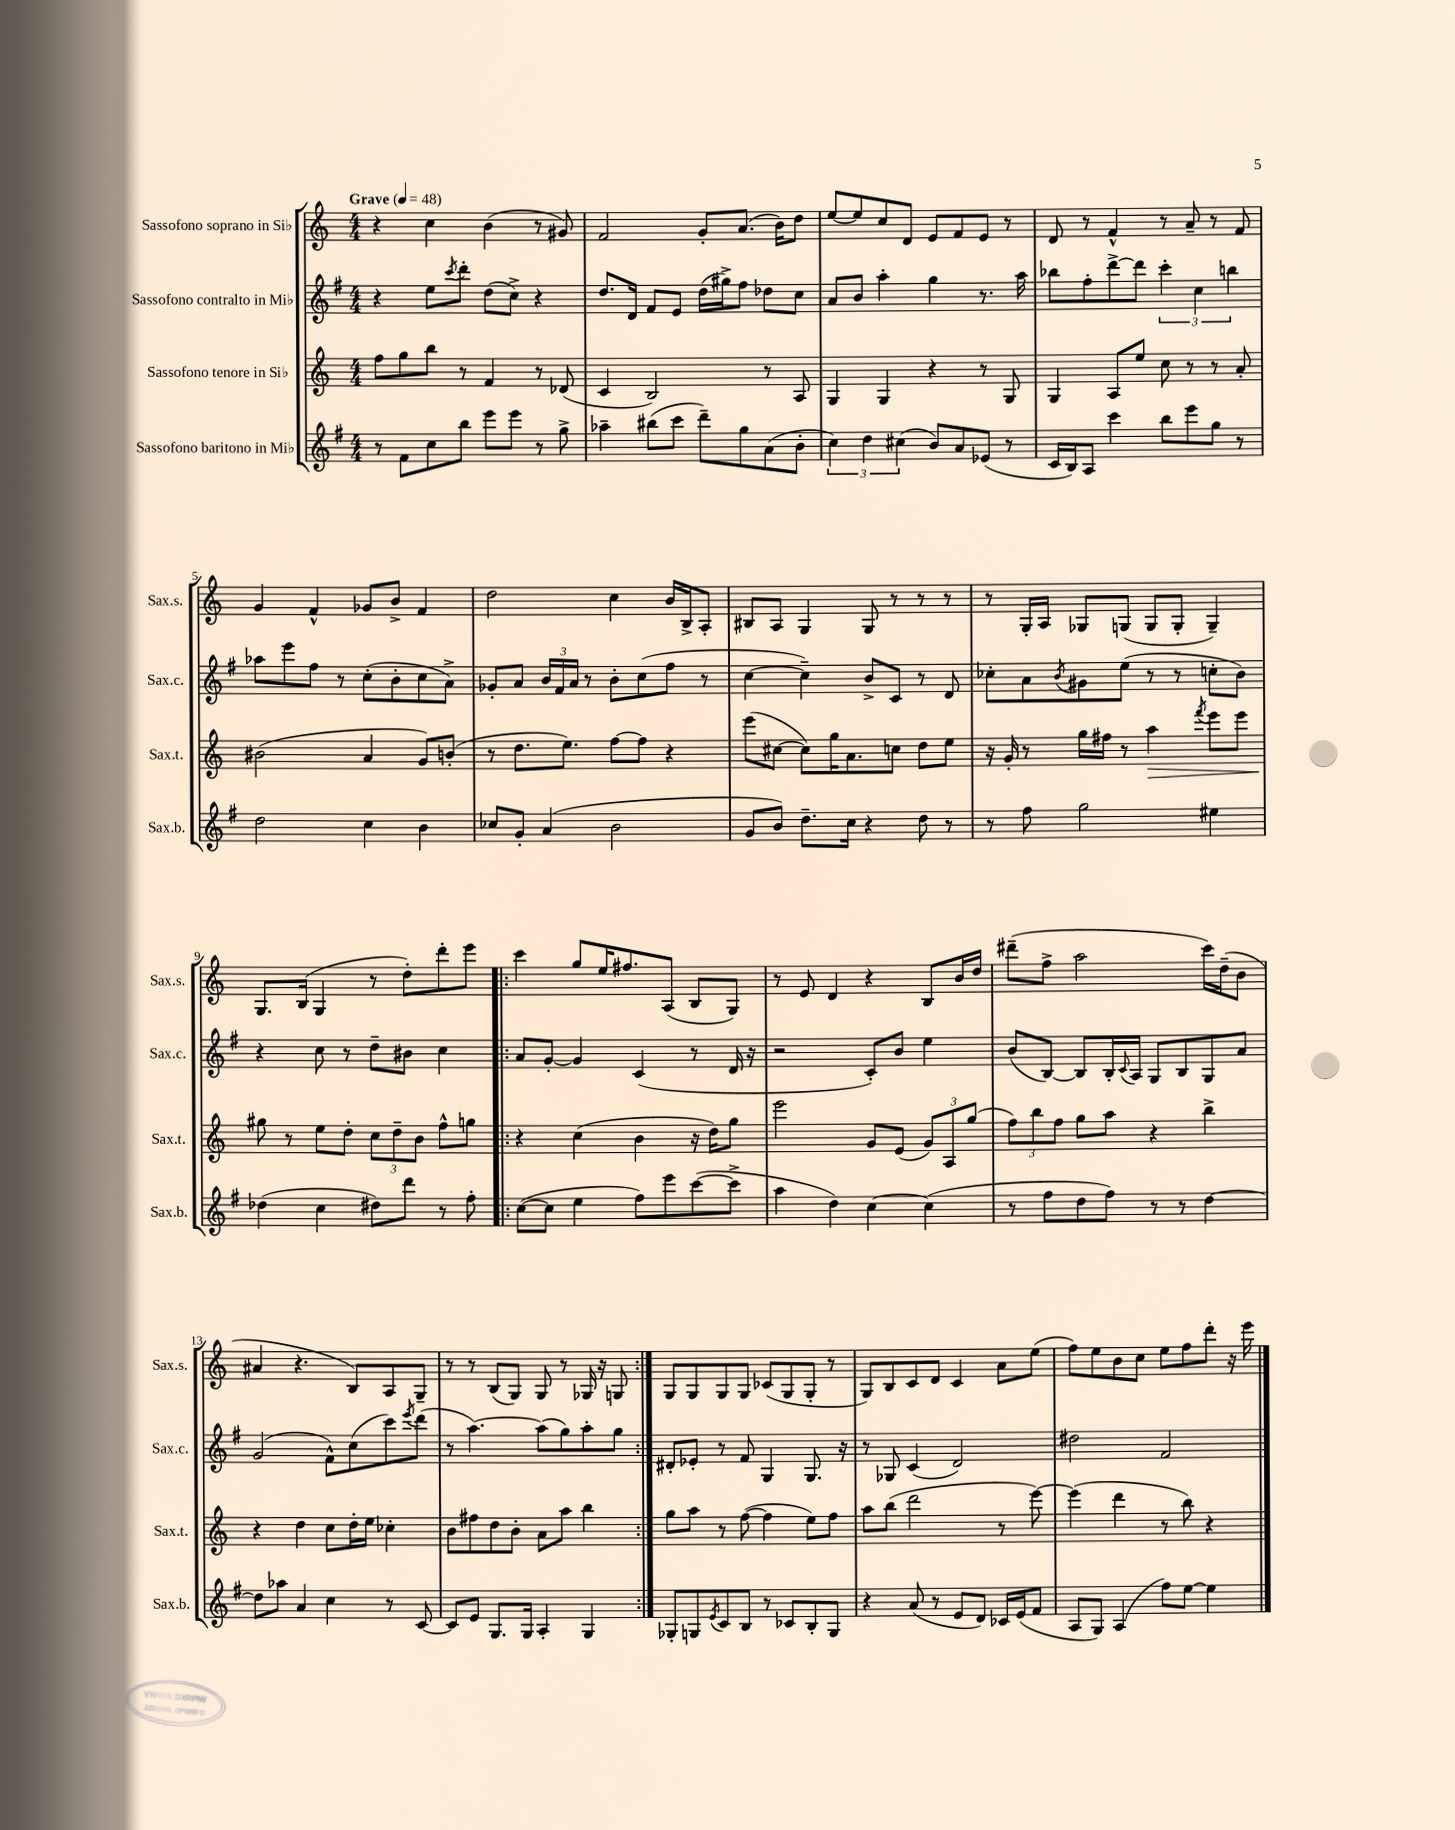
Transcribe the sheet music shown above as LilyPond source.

<<
\new StaffGroup <<
\new Staff = "s0" \with { instrumentName = "Sassofono soprano in Sib" shortInstrumentName = "Sax.s." } {
    \clef treble \key c \major \numericTimeSignature \time 4/4 \tempo "Grave" 4 = 48
    r4 c''4 b'4( r8 gis'8) |
    f'2 g'8-. a'8.( b'16) d''8 |
    e''8~ e''8 c''8 d'8 e'8 f'8 e'8 r8 |
    d'8 r8 f'4-^ r8 a'8-- r8 f'8 |
    g'4 f'4-^ ges'8 b'8-> f'4 |
    d''2 c''4 b'16 b16-> a8-. |
    bis8 a8 g4 g8 r8 r8 r8 |
    r8 g16-. a16 ges8 g8( g8 g8-. g4--) |
    g8. b16( g4 r8 d''8-.) d'''8-. e'''8 |
    \repeat volta 2 { c'''4 g''8 e''16 fis''8. a8( b8 g8) |
    r8 e'8 d'4 r4 b8 b'16 d''16 |
    dis'''8--( f''8-> a''2 c'''16) d''16--( b'8 |
    ais'4 r4. b8) a8 g8-- |
    r8 r8 b8( g8) g8 r8 ges16 r16 g8 | }
    g8 g8 g8 g8 ces'8( g8 g8-. r8 |
    g8) b8 c'8 d'8 c'4 a'8 e''8( |
    f''8) e''8 b'8 c''8 e''8 f''8 d'''8-. r16 e'''16 \bar "|." |
}
\new Staff = "s1" \with { instrumentName = "Sassofono contralto in Mib" shortInstrumentName = "Sax.c." } {
    \clef treble \key g \major \numericTimeSignature \time 4/4
    r4 e''8 \acciaccatura { c'''8 } d'''8-. d''8( c''8->) r4 |
    d''8. d'16 fis'8 e'8 d''16( gis''16->) fis''8 des''8 c''8 |
    a'8 b'8 a''4-. g''4 r8. a''16 |
    bes''8 fis''8-. d'''8~-> d'''8 \tuplet 3/2 { c'''4-. c''4 b''4 } |
    aes''8 e'''8 fis''8 r8 c''8-.( b'8-. c''8 a'8->) |
    ges'8-. a'8 \tuplet 3/2 { b'16 fis'16 a'16 } r8 b'8-. c''8( fis''8 r8 |
    c''4~ c''4--) b'8-> c'8 r8 d'8 |
    ces''8-. a'8 \acciaccatura { b'8 } gis'8 e''8( r8 r8 c''8-. b'8) |
    r4 c''8 r8 d''8-- bis'8 c''4 |
    \repeat volta 2 { a'8 g'8~-. g'4 c'4( r8 d'16 r16 |
    r2 c'8-.) b'8 e''4 |
    b'8( b8~) b8 b16-. \appoggiatura { c'8 } a16 g8 b8 g8 a'8 |
    g'2( fis'8-^) c''8( c'''8) \acciaccatura { e'''8 } d'''8( |
    r8 a''4.~) a''8( g''8) a''8-. g''8 | }
    dis'8-. ees'8-. r8 fis'8 g4 g8. r16 |
    r8 ges8 c'4( d'2) |
    dis''2 fis'2 \bar "|." |
}
\new Staff = "s2" \with { instrumentName = "Sassofono tenore in Sib" shortInstrumentName = "Sax.t." } {
    \clef treble \key c \major \numericTimeSignature \time 4/4
    f''8 g''8 b''8 r8 f'4 r8 des'8( |
    c'4 b2) r8 a8 |
    g4 g4 r4 r8 g8 |
    g4 a8 e''8 c''8 r8 r8 a'8-. |
    bis'2( a'4 g'8) b'8-.( |
    r8 d''8. e''8.) f''8~ f''8 r4 |
    e'''8( cis''8~ cis''8) g''16 a'8. c''8 d''8 e''8 |
    r16 g'16-. r8 g''16 fis''16 r8 a''4\> \acciaccatura { f'''8 } e'''8 e'''8 |
    gis''8\! r8 e''8 d''8-. \tuplet 3/2 { c''8 d''8-- b'8 } f''8-^ g''8 |
    \repeat volta 2 { r4 c''4( b'4 r16 d''16) g''8 |
    e'''2 g'8 e'8( \tuplet 3/2 { g'8) a8 g''8( } |
    \tuplet 3/2 { f''8) b''8 f''8 } g''8 a''8 r4 b''4-> |
    r4 d''4 c''8 d''16-. e''16 ces''4-. |
    b'8 fis''8 d''8 b'8-. a'8 a''8 b''4 | }
    g''8 a''8 r8 f''8~( f''4 e''8) f''8 |
    a''8 b''8( d'''2 r8 e'''8~) |
    e'''4( d'''4 r8 b''8) r4 \bar "|." |
}
\new Staff = "s3" \with { instrumentName = "Sassofono baritono in Mib" shortInstrumentName = "Sax.b." } {
    \clef treble \key g \major \numericTimeSignature \time 4/4
    r8 fis'8 c''8 b''8 e'''8 e'''8 r8 g''8-> |
    aes''4-- bis''8( c'''8 d'''8--) g''8 a'8( b'8-. |
    \tuplet 3/2 { c''4) d''4 cis''4( } b'8) a'8 ees'8( r8 |
    c'16 b16) a8 c'''4 b''8 e'''8 g''8 r8 |
    d''2 c''4 b'4 |
    ces''8 g'8-. a'4( b'2 |
    g'8 b'8) d''8.-- c''16 r4 d''8 r8 |
    r8 fis''8 g''2 eis''4 |
    des''4( c''4 dis''8) d'''8 r8 fis''8-. |
    \repeat volta 2 { c''8~( c''8 e''4 fis''8) e'''8 c'''8~( c'''8-> |
    a''4 d''4) c''4~ c''4( |
    r8 fis''8 d''8 fis''8) r8 r8 d''4~ |
    d''8 aes''8 a'4 c''4 r8 c'8~ |
    c'8 e'8 g8. g16 a4-. g4 | }
    ges8-. g8 \acciaccatura { e'8 } c'8 b8 r8 ces'8 b8-. g8 |
    r4 a'8( r8 e'8 d'8) ces'16 e'16( fis'8 |
    a8 g8) a4( fis''8) e''8~ e''4 \bar "|." |
}
>>
>>
